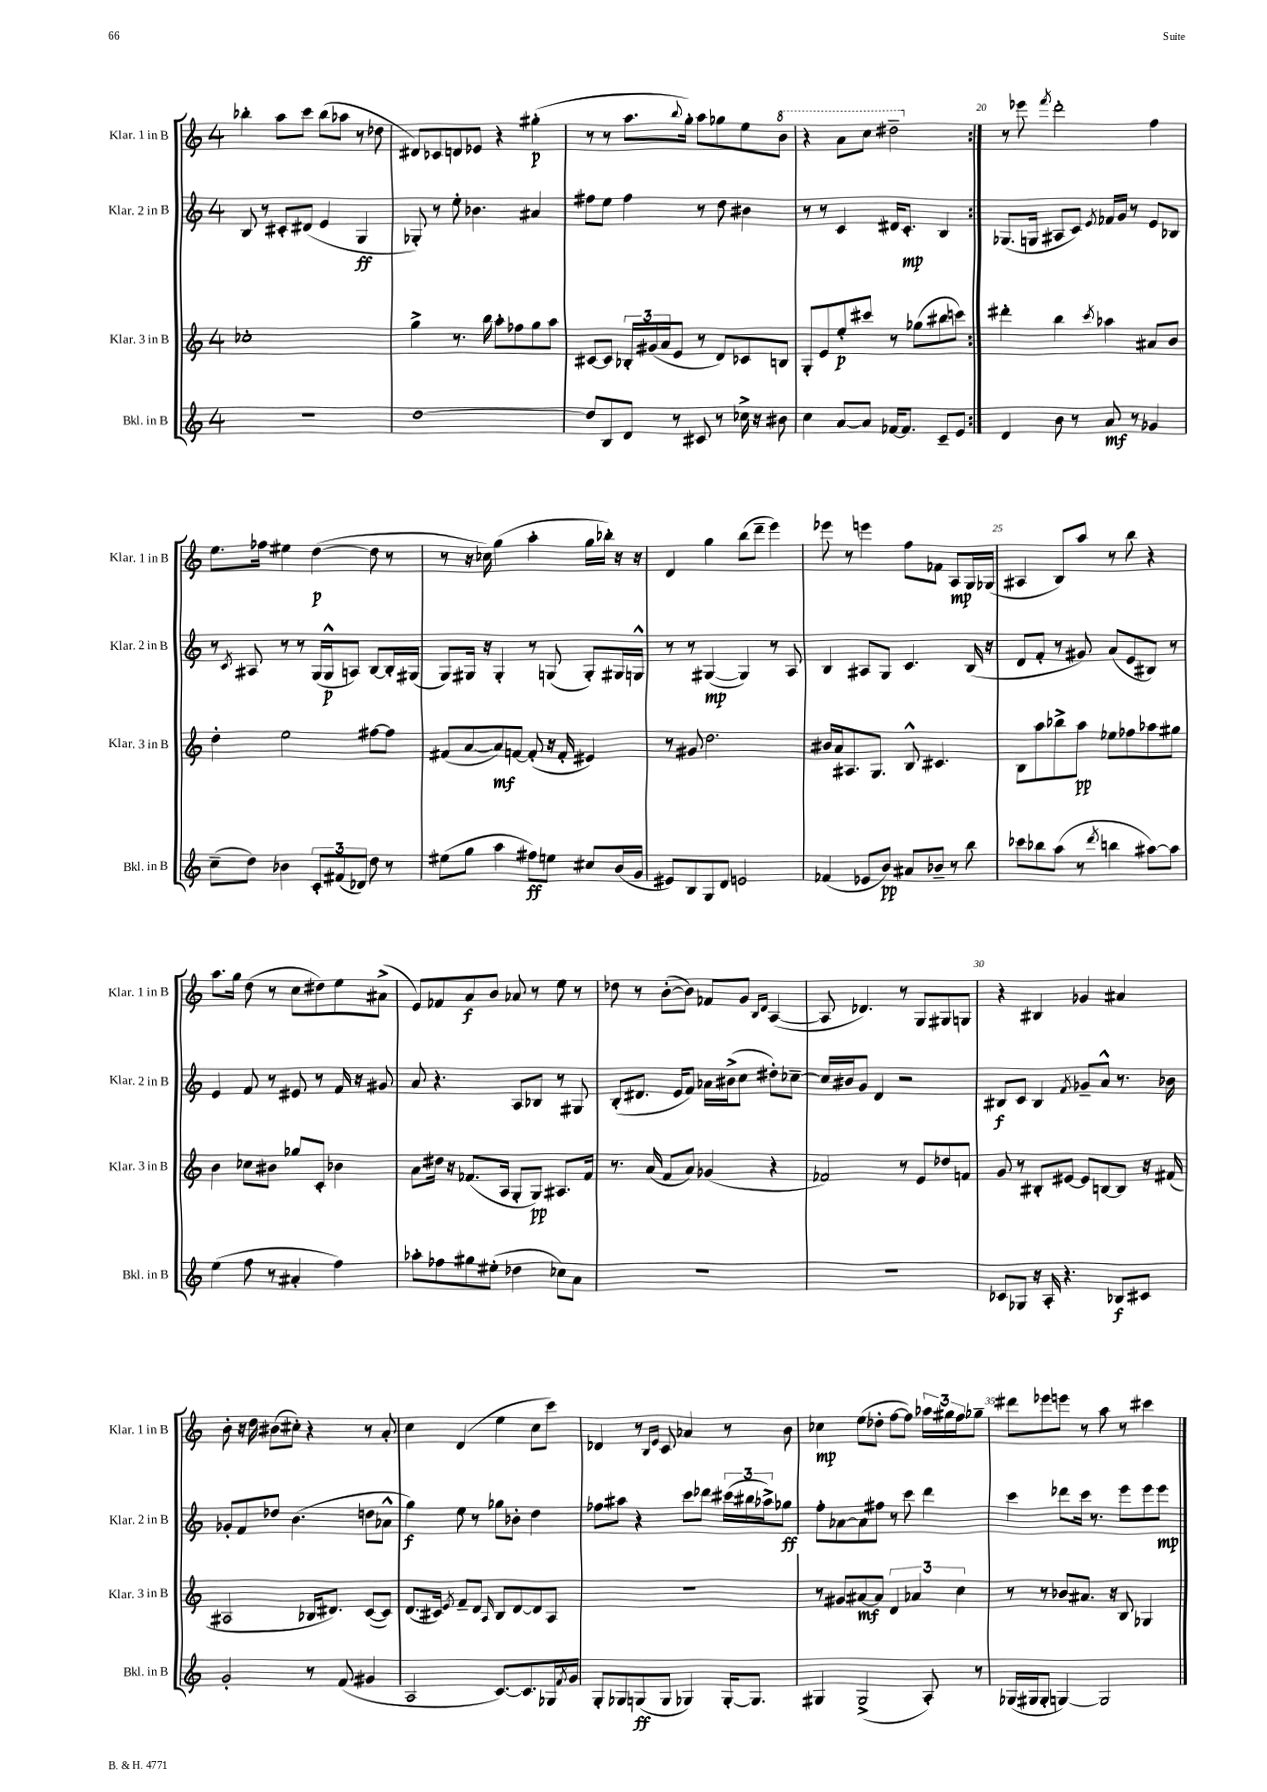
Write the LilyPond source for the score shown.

<<
\new StaffGroup <<
\new Staff = "s0" \with { instrumentName = "Klar. 1 in B" shortInstrumentName = "Klar. 1 in B" } {
    \clef treble \key c \major \once \override Staff.TimeSignature.style = #'single-digit \time 4/4
    \repeat volta 2 { bes''4-. a''8 c'''8 bes''8( aes''8 r8 des''8 |
    dis'8) ces'8 d'8 ees'8 r4 gis''4-.\p( |
    r8 r8 a''8. \appoggiatura { b''8 } g''16-.) a''8 ges''8 e''8 \ottava #1 b''8 |
    r4 a''8 c'''8 dis'''2-- \ottava #0 | }
    r8 ees'''8 \acciaccatura { f'''8 } d'''2-. f''4 |
    e''8. fes''16 eis''4 d''4~\p( d''8 r8 |
    r8 r16 ces''16) g''4( a''4-. g''16 bes''16-.) r16 r16 |
    d'4 g''4 b''8( d'''8-- e'''4) |
    ees'''8 r8 e'''4 f''8 fes'8 a8\mp g16 ges16( |
    ais4 b8) a''8 r8 b''8 r4 |
    a''8. g''16 d''8( r8 c''8 dis''8) e''8 ais'8->( |
    e'8) fes'8 a'8\f b'8 aes'8 r8 e''8 r8 |
    des''8 r8 b'8~-.( b'8) fes'8 g'8 \grace { b16 d'16 } a4~( |
    a8 des'4.) r8 g8 gis8 g8 |
    r4 bis4 ges'4 ais'4 |
    b'8-. r16 d''16 bis'8( cis''8-.) r4 r8 a'8-. |
    c''4 d'4( e''4 c''8 c'''8) |
    des'4 r8 \grace { b16 e'16 } c'8 aes'4 r8 b'8 |
    ces''4\mp e''8( des''8-. f''8~ f''8) \tuplet 3/2 { aes''16 gis''16 f''16 } ges''8-- |
    dis'''8 ees'''8 e'''8 r8 a''8 r8 cis'''4 \bar "|." |
}
\new Staff = "s1" \with { instrumentName = "Klar. 2 in B" shortInstrumentName = "Klar. 2 in B" } {
    \clef treble \key c \major \once \override Staff.TimeSignature.style = #'single-digit \time 4/4
    \repeat volta 2 { b8 r8 cis'8-. dis'8( e'4 g4\ff |
    ges8-.) r8 e''8-. bes'4. ais'4 |
    fis''8 e''8 fis''4 r8 d''8 bis'4 |
    r8 r8 c'4 dis'16 c'8.-.\mp b4 | }
    ges8.( g16 ais8 c'8) \acciaccatura { e'8 } fes'16 g'16 r8 e'8 bes8 |
    r8 \acciaccatura { c'8 } ais8 r8 r8 g16( g16-^\p a8) b8~ b16-. gis16( |
    g8) gis16 r16 gis4-. r8 g8( g8-.) gis16 g16-^ |
    r8 r8 gis4~\mp( gis4) r8 a8 |
    b4 ais8 g8 c'4. b16( r16 |
    d'8 f'8-. r8 gis'8) a'8( e'8 bis8) r8 |
    e'4 f'8 r8 eis'8 r8 f'16 r16 gis'8 |
    a'8 r4. a8 bes8 r8 gis8 |
    b8-.( dis'8. e'16 f'8) aes'16 bis'16->( c''8 dis''8-.) ces''8~-- |
    ces''16 bis'16 g'8 d'4 r2 |
    bis8\f c'8 bis4 \acciaccatura { f'8 } ges'8-- a'8-^ r8. bes'16 |
    ges'8-. f'8 des''8 b'4.( d''8 aes'8-^ |
    g''4\f) e''8 r8 ges''8 bes'8-. d''4 |
    fes''8 ais''8 r4 c'''8 des'''8 \tuplet 3/2 { cis'''16( bis''16 aes''16->) } ges''8\ff |
    f''8-. aes'8~ aes'8 fis''8 r8 c'''8 d'''4 |
    c'''4 des'''8 c'''16 r8. e'''8 e'''8 e'''8\mp \bar "|." |
}
\new Staff = "s2" \with { instrumentName = "Klar. 3 in B" shortInstrumentName = "Klar. 3 in B" } {
    \clef treble \key c \major \once \override Staff.TimeSignature.style = #'single-digit \time 4/4
    \repeat volta 2 { ces''1-. |
    g''4-> r8. b''16 a''8-. fes''8 g''8 a''8 |
    cis'8~ cis'8 \tuplet 3/2 { bes16-. gis'16( a'16 } e'8 r8 d'8) ces'8 b8 |
    g8-. e'8 e''8-.\p cis'''8 r8 ges''8( bis''8 c'''8) | }
    dis'''4-. b''4 \acciaccatura { c'''8 } aes''4 ais'8 b'8 |
    d''4-. e''2 fis''8~ fis''8 |
    fis'8( a'8~ a'8\mf) f'8~ f'8-.( r16 f'16-. eis'4) |
    r8 gis'8 d''2. |
    bis'16 a'16 ais8. g8. b8-^ cis'4. |
    b8 a''8 bes''8-> a''8\pp ees''8 fes''8 aes''8 gis''8 |
    b'4 ces''8 bis'8 ges''8 c'8-. bes'4 |
    a'8 dis''16 r16 fes'8.( a16 g8-. g8\pp) ais8. fes'16 |
    r8. a'16( f'8 a'8) ges'4( r4 |
    fes'2) r8 e'8 des''8 f'8 |
    g'8 r8 bis8-. eis'8~ eis'8 b8~ b8 r16 fis'16( |
    ais2 bes16 dis'8.) c'8~( c'8) |
    d'8.( cis'16) \acciaccatura { e'8 } f'8-- d'8 \grace { a16 } b8 d'8~ d'8 a8 |
    R1 |
    r8 gis'8 ais'8~\mf ais'8 \tuplet 3/2 { d'4 aes'4 c''4 } |
    r8 r8 bes'8 ais'8. r16 b8 ges4 \bar "|." |
}
\new Staff = "s3" \with { instrumentName = "Bkl. in B" shortInstrumentName = "Bkl. in B" } {
    \clef treble \key c \major \once \override Staff.TimeSignature.style = #'single-digit \time 4/4
    \repeat volta 2 { R1 |
    d''1~ |
    d''8 b8 d'8 r8 cis'8 r8 ces''16-> r16 bis'8 |
    c''4 a'8~ a'8 fes'16~ fes'8. c'8-- e'8 | }
    d'4 b'8 r8 a'8\mf r8 ges'4 |
    c''8--( d''8) bes'4 \tuplet 3/2 { c'8-. fis'8( des'8) } d''8 r8 |
    eis''8( g''8 a''4 fis''8\ff) e''8 cis''8 b'16( g'16 |
    eis'8) b8 g8 d'8 e'2 |
    fes'4( ees'8 b'8\pp) ais'8 bes'8-- r8 b''8 |
    ces'''8 bes''8 a''8( r8 \acciaccatura { d'''8 } b''4 ais''8~) ais''8 |
    e''4( f''8 r8 ais'4-. f''4) |
    aes''8-. fes''8 gis''8 eis''8-.( des''4 ces''8) a'8 |
    R1 |
    R1 |
    ces'8 ges8 r16 a16-. r4. bes8\f cis'8 |
    g'2-. r8 f'8( gis'4 |
    a2 c'8.~) c'8. ges16 \acciaccatura { f'8 } g'16 |
    g8-. ges8 g8\ff( g8 ges4) ges16~-. ges8. |
    gis4 gis2->( a8-.) r8 |
    ges16( gis16 gis8-. g4~) g2 \bar "|." |
}
>>
>>
\layout { \context { \Score currentBarNumber = #16 \override BarNumber.break-visibility = ##(#f #t #t) barNumberVisibility = #(every-nth-bar-number-visible 5) } }
